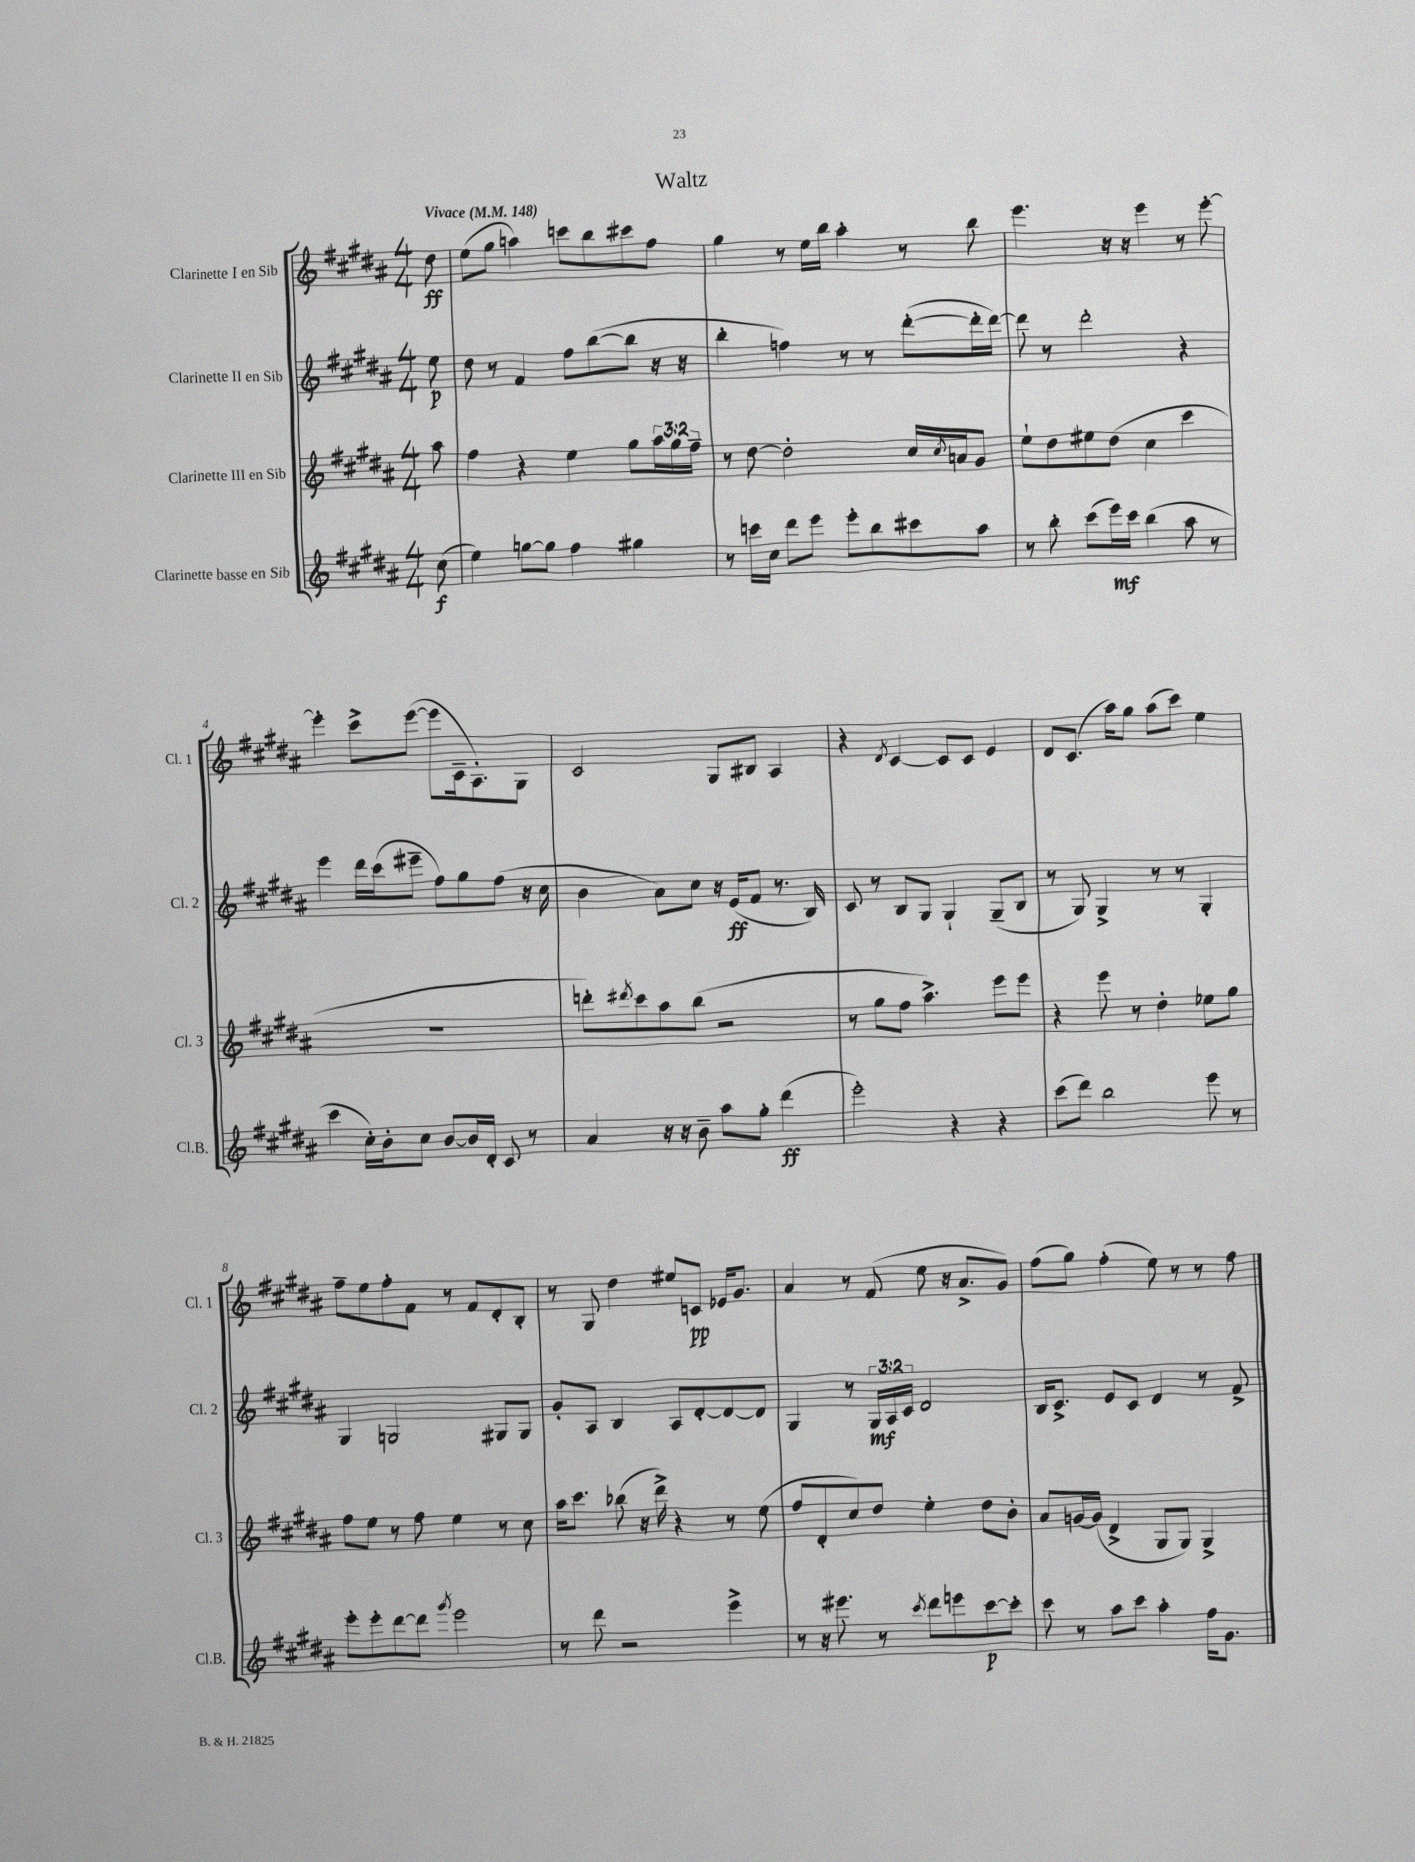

**kern	**dynam	**kern	**kern	**dynam	**kern	**dynam
*part4	*part4	*part3	*part2	*part2	*part1	*part1
*staff4	*staff4	*staff3	*staff2	*staff2	*staff1	*staff1
*I"Clarinette basse en Sib	*	*I"Clarinette III en Sib	*I"Clarinette II en Sib	*	*I"Clarinette I en Sib	*
*I'Cl.B.	*	*I'Cl. 3	*I'Cl. 2	*	*I'Cl. 1	*
*clefG2	*	*clefG2	*clefG2	*	*clefG2	*
*k[f#c#g#d#a#]	*	*k[f#c#g#d#a#]	*k[f#c#g#d#a#]	*	*k[f#c#g#d#a#]	*
*M4/4	*	*M4/4	*M4/4	*	*M4/4	*
*MM148	*	*MM148	*MM148	*	*MM148	*
=	=	=	=	=	=	=
!	!	!	!	!	!LO:TX:a:B:t=Vivace	!
(8cc#\	f	8aa#\	8ee\	p	8dd#\	ff
=1	=1	=1	=1	=1	=1	=1
4ee\)	.	4ff#\	8dd#\	.	(8ee\L	.
.	.	.	8r	.	8gg#\J	.
[8ggn\L	.	4r	4f#/	.	4aan\)	.
8gg\J]	.	.	.	.	.	.
4ff#\	.	4ee\	8ff#\L	.	8cccn\L	.
.	.	.	([8bb\	.	8bb\	.
4gg#X\	.	8gg#\L	8bb\J]	.	8ccc#X\	.
.	.	24aa#\L	16r	.	8ff#\J	.
.	.	24gg#\	.	.	.	.
.	.	.	16r	.	.	.
.	.	24ff#~\JJ	.	.	.	.
=2	=2	=2	=2	=2	=2	=2
8r	.	8r	4bb'\	.	4gg#\	.
16cccn\LL	.	[8dd#\	.	.	.	.
16cc#\JJ	.	.	.	.	.	.
8ddd#\L	.	2dd#'\]	4ffn\)	.	8r	.
8eee\J	.	.	.	.	16ee\LL	.
.	.	.	.	.	16bb\JJ	.
8eee'\L	.	.	8r	.	4aa#'\	.
8bb\	.	.	8r	.	.	.
8ccc#X\	.	16cc#/LL	([8ddd#'\L	.	8r	.
.	.	8qcc#/	.	.	.	.
.	.	16an/J	.	.	.	.
8aa#\J	.	8g#/J	16ddd#'\L]	.	8bb\	.
.	.	.	[16ddd#\JJ)	.	.	.
=3	=3	=3	=3	=3	=3	=3
8r	.	8ee`\L	8ddd#\]	.	4.eee\	.
8bb'\	.	8dd#\	8r	.	.	.
(8ccc#\L	.	8ee#X\	2ddd#'\	.	.	.
16eee\L)	mf	(8dd#\J	.	.	16r	.
16ccc#\JJ	.	.	.	.	16r	.
(4bb\	.	4cc#\	.	.	4eee\	.
8aa#\	.	4ccc#\	4r	.	8r	.
8r	.	.	.	.	[8eee'\	.
!!LO:LB:g=z
=4	=4	=4	=4	=4	=4	=4
4ccc#\	.	1r	4eee\	.	4eee'\]	.
16cc#'\LL)	.	.	16ddd#\LL	.	8ccc#^\L	.
16b'\J	.	.	(16ccc#\J	.	.	.
8cc#\J	.	.	8eee#X~\J	.	([8eee\J	.
[8b/L	.	.	8ff#\L)	.	8eee\L]	.
16b/L]	.	.	8gg#\	.	16c#~\k	.
16d#'/JJ	.	.	.	.	8.A#'\)	.
8c#/	.	.	(8ff#\J	.	.	.
8r	.	.	16r	.	8G#\J	.
.	.	.	16cc#\	.	.	.
=5	=5	=5	=5	=5	=5	=5
4a#/	.	8dddn'\L)	4b\	.	2c#/	.
.	.	8qddd#X/	.	.	.	.
.	.	8ccc#\	.	.	.	.
16r	.	8aa#\	8a#\L)	.	.	.
16r	.	.	.	.	.	.
8b~\	.	(8bb\J	8cc#\J	.	.	.
8aa#\L	.	2r	16r	.	8G#/L	.
.	.	.	(16e/KL	ff	.	.
8gg#'\J	.	.	8f#/J	.	8B#X/J	.
(4ddd#\	ff	.	8.r	.	4A#/	.
.	.	.	16B/)	.	.	.
=6	=6	=6	=6	=6	=6	=6
2eee'\)	.	8r	8c#/	.	4r	.
.	.	8gg#\L	8r	.	.	.
.	.	.	.	.	8qd#/	.
.	.	8ff#\J	8B/L	.	[4c#/	.
.	.	4.aa#^\)	8G#/J	.	.	.
4r	.	.	4G#`/	.	8c#/L]	.
.	.	.	.	.	8c#/J	.
4r	.	8eee\L	(8G#~/L	.	4e/	.
.	.	8eee\J	8B/J	.	.	.
=7	=7	=7	=7	=7	=7	=7
(8ccc#\L	.	4r	8r	.	8d#/L	.
8ddd#\J)	.	.	8G#/)	.	(8.c#/J	.
2bb\	.	8eee\	4G#^/	.	.	.
.	.	.	.	.	16aa#\KL)	.
.	.	8r	.	.	8gg#\J	.
.	.	4dd#'\	8r	.	(8aa#\L	.
.	.	.	8r	.	8ccc#\J)	.
8eee\	.	8ee-X\L	4G#'/	.	4ee\	.
8r	.	8gg#\J	.	.	.	.
!!LO:LB:g=z
=8	=8	=8	=8	=8	=8	=8
8eee'\L	.	8ff#\L	4G#/	.	8ff#~\L	.
8eee'\	.	8ee\J	.	.	8ee\	.
[8ddd#\	.	8r	2Gn/	.	8ff#'\	.
8ddd#\J]	.	8ff#\	.	.	8f#\J	.
8qggg#/	.	.	.	.	.	.
2eee\	.	4ee\	.	.	8r	.
.	.	.	.	.	8f#/L	.
.	.	8r	8G#X/L	.	8d#'/	.
.	.	8cc#\	8G#/J	.	8B'/J	.
=9	=9	=9	=9	=9	=9	=9
8r	.	16aa#\KL	8g#'/L	.	8r	.
.	.	8.ccc#\J	.	.	.	.
8ddd#\	.	.	8A#/J	.	8G#/	.
2r	.	(8bb-X\	4B/	.	4dd#\	.
.	.	16r	.	.	.	.
.	.	16ddd#^\)	.	.	.	.
.	.	4r	8A#/L	.	8ee#X/L	.
.	.	.	[8d#'/	.	8cn/J	pp
4eee^\	.	8r	8d#/_	.	16e-X/KL	.
.	.	.	.	.	8.g#/J	.
.	.	(8ee\	8d#/J]	.	.	.
=10	=10	=10	=10	=10	=10	=10
8r	.	8ff#/L	4G#/	.	4a#/	.
16r	.	8d#'/	.	.	.	.
8.eee#X\	.	.	.	.	.	.
.	.	8cc#/)	8r	.	8r	.
8r	.	8dd#/J	24G#/LL	mf	(8f#/	.
.	.	.	24A#/	.	.	.
.	.	.	24c#/JJ	.	.	.
8qccc#/	.	.	.	.	.	.
8ddd#\L	.	4ee'\	2d#/	.	8ee\	.
8eeen\	.	.	.	.	16r	.
.	.	.	.	.	8.a#^/L	.
[8ccc#\	p	8dd#\L	.	.	.	.
8ccc#'\J]	.	8b'\J	.	.	8g#/J)	.
=11	=11	=11	=11	=11	=11	=11
8ccc#\	.	8a#/L	16B/KL	.	(8ff#\L	.
.	.	.	8.c#^/J	.	.	.
8r	.	[16gn/L	.	.	8gg#\J)	.
.	.	(16g/JJ]	.	.	.	.
8aa#\L	.	4d#^/	8e/L	.	(4ff#'\	.
8ccc#\J	.	.	8c#/J	.	.	.
4aa#'\	.	8G#/L	4d#/	.	8ee\)	.
.	.	8G#/J)	.	.	8r	.
16ff#\KL	.	4G#^/	8r	.	8r	.
8.g#\J	.	.	.	.	.	.
.	.	.	8f#^/	.	8ff#\	.
==	==	==	==	==	==	==
*-	*-	*-	*-	*-	*-	*-
